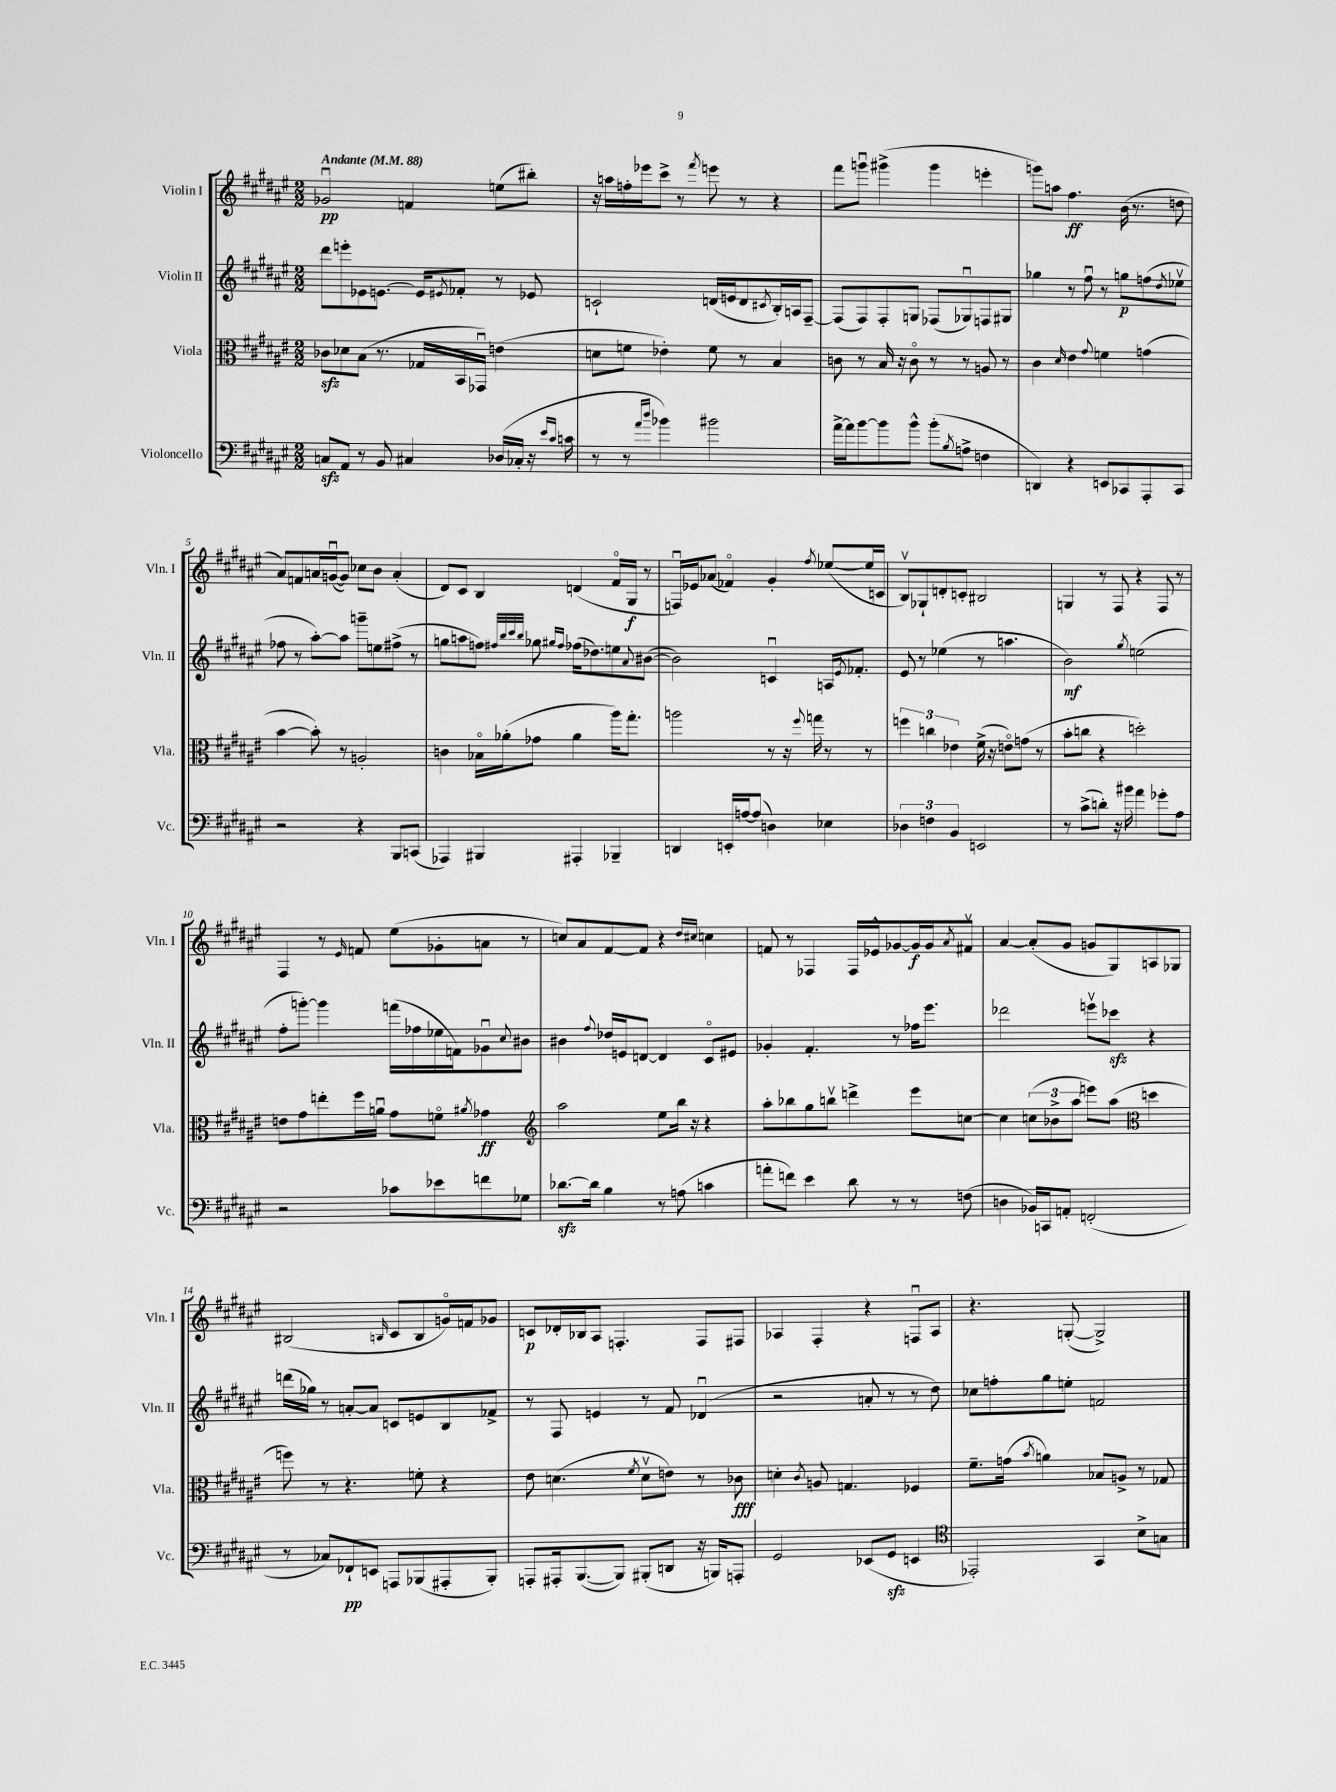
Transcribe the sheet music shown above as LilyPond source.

<<
\new StaffGroup <<
\new Staff = "s0" \with { instrumentName = "Violin I" shortInstrumentName = "Vln. I" } {
    \clef treble \key fis \major \numericTimeSignature \time 2/2 \tempo "Andante" 4 = 88
    ges'2\downbow\pp f'4 e''8( bis''8-.) |
    r16 a''16 f''16-. ees'''16 cis'''8-> r8 \acciaccatura { fis'''8 } e'''8 r8 r4 |
    fis'''8 g'''8\downbow gis'''4->( gis'''4 e'''4-. |
    g'''8) a''8 fis''4.\ff b'16( r8. d''8 |
    ais'8) f'8 a'16 g'16~\downbow( g'8) ces''8 b'8 a'4-.( |
    dis'8) cis'8 b4 d'4( fis'16\flageolet gis16\f r8 |
    f16\downbow) ees'16 aes'8( fes'4\flageolet) gis'4-. \acciaccatura { fis''8 } ees''8~( ees''16 c'16 |
    b8\upbow) ges8-! d'8-. c'8-. bis2 |
    g4 r8 fis8 r4 fis8 r8 |
    fis4 r8 \grace { eis'16 } f'8 eis''8( ges'8-. a'8 r8 |
    c''8) ais'8 fis'8~ fis'8 r4 \grace { dis''16 cis''16 } c''4 |
    f'8 r8 fes4 fes16 ees'16-^ ges'8~ ges'16\f ges'16 \acciaccatura { ais'8 } fis'8\upbow |
    ais'4~ ais'8-.( gis'8 g'8 gis8) a8 ges8 |
    bis2( \grace { b16 } cis'8 b8 g'16\flageolet) f'16 ges'8 |
    c'8\p des'16-. bes16 ais8 f4.-. f8 fis8 |
    aes4 fis4-. r4 f8\downbow aes8 |
    r4. g8~-.( g2->) \bar "|." |
}
\new Staff = "s1" \with { instrumentName = "Violin II" shortInstrumentName = "Vln. II" } {
    \clef treble \key fis \major \numericTimeSignature \time 2/2
    dis'''8 e'''8-. ees'8 e'8.~ e'16 \acciaccatura { eis'8 } fes'8-. r8 ees'8 |
    c'2-! d'16( e'16 d'8 \acciaccatura { cis'8 } b16-.) a16 fis8~-- |
    fis8( fis8) fis8-. g8 fes8( ges8\downbow) f8 gis8 |
    ges''4 r8 fis''8\downbow r8 g''8\p f''8( \acciaccatura { dis''8 } ees''8\upbow |
    fes''8 r8 ais''8~-.) ais''8 g'''8-- e''8 fis''8->( r8 |
    g''8 a''8 f''8) \grace { fis''32 b''32 cis'''32 b''32 } ges''8 \grace { gis''16 fis''16 } fes''16( des''8.) e''8 \appoggiatura { ais'8 } bis'8~( |
    bis'2) c'4\downbow a16 \acciaccatura { eis'8 } fes'8.-. |
    eis'8 r8 ees''4( r8 a''4. |
    b'2\mf) \acciaccatura { gis''8 } e''2( |
    fis''8-. g'''8~-.) g'''4 f'''16( fes''16 ees''16 f'16) ges'8\downbow \appoggiatura { cis''8 } bis'8 |
    bis'4 \appoggiatura { fis''8 } des''16 e'16 d'8~ d'4 cis'8\flageolet eis'8 |
    ges'4-. fis'4.-. r8 fes''16 eis'''8. |
    des'''2 e'''8\upbow ces'''8\sfz r4 |
    d'''16( ges''16) r8 a'8~-. a'8 c'8 e'8 b8 fes'8-> |
    r8 fis8 e'4 r8 fis'8 des'4\downbow( |
    r2 a'8-. r8 r8 dis''8) |
    ces''8 f''8-. gis''8 e''8-. f'2 \bar "|." |
}
\new Staff = "s2" \with { instrumentName = "Viola" shortInstrumentName = "Vla." } {
    \clef alto \key fis \major \numericTimeSignature \time 2/2
    ces'8\sfz des'8 b8( r8. ges16 b,16 ges,16\downbow) e'4( |
    d'8 f'8 ees'4-.) f'8 r8 b4 |
    c'8 r8 b16 r16 c'8\flageolet r8 r8 a8 r8 |
    cis'4 \grace { dis'16 } eis'4 \appoggiatura { gis'8 } f'4 g'4( |
    b'4~ b'8-.) r8 a2-. |
    c'4 bes16\flageolet aes'16-.( ges'8 aes'4 ais''16) gis''8.-. |
    a''2 r8 r16 \appoggiatura { fis''8 } g''16 r8 r8 |
    \tuplet 3/2 { f''4 c''4 ees'4 } fis'16->( r16 e'8\flageolet) g'8( r8 |
    b'8-. c''8 r4 d''2-.) |
    e'8 gis'8 e''8-. fis''16 a'16\downbow gis'8 f'8\flageolet \acciaccatura { ais'8 } ges'4\ff |
    \clef treble ais''2 eis''8 b''16 r16 r4 |
    ais''8-. bes''8 gis''8 b''8\upbow d'''4-> eis'''8 c''8~ |
    c''4 \tuplet 3/2 { c''8( bes'8-> ais''8 } e'''8) ais''8( \clef alto d''4 |
    f''8) r8 r4. f'8-. r4 |
    eis'8 d'4.( \acciaccatura { fis'8 } d'8\upbow e'8) r8 ces'8\fff |
    d'4-. \acciaccatura { cis'8 } a8 g4. fes4 |
    fis'8.-- g'16( \acciaccatura { b'8 } a'4) bes8 a8-> r8 ges8 \bar "|." |
}
\new Staff = "s3" \with { instrumentName = "Violoncello" shortInstrumentName = "Vc." } {
    \clef bass \key fis \major \numericTimeSignature \time 2/2
    c8\sfz ais,8 r8 b,8 cis4 des16( ces16-. r16 \grace { eis'16 cis'16 } c'16 |
    r8 r8 \grace { ais'16 dis''16 } bes'4) bis'2 |
    ais'16~-> ais'16 b'8~ b'8 b'8-^ b'8-.( \acciaccatura { b8 } a8-> f4 |
    d,4) r4 e,8 ces,8 ais,,8-. ces,8 |
    r2 r4 b,,8 c,8( |
    aes,,4) bis,,4 ais,,4-. bes,,4-- |
    d,4 e,16-. a16~ a8( d4) ees4 |
    \tuplet 3/2 { des4 f4 b,4 } e,2 |
    r8 cis'8->( d'8-.) r16 bis'16 ais'4 ges'8-. ais8 |
    r2 ces'8 ees'8 f'8 ges8 |
    des'8.~\sfz des'16 b4 r8 a8( c'4 |
    a'8-. f'8) eis'4 dis'8 r8 r8 f8( |
    d4 bes,16) c,16 a,8-. f,2-.( |
    r8 ces8) fes,8-!\pp e,8 a,,8 bes,,8( ais,,8-. bes,,8-.) |
    a,,8-. ais,,16-. b,,8.~( b,,8) bis,,8-.( d,8 r16 b,,16) a,,8-. |
    gis,2 ees,8( gis,8\sfz e,4 |
    \clef tenor ees,2-.) gis,4 b8-> g8 \bar "|." |
}
>>
>>
